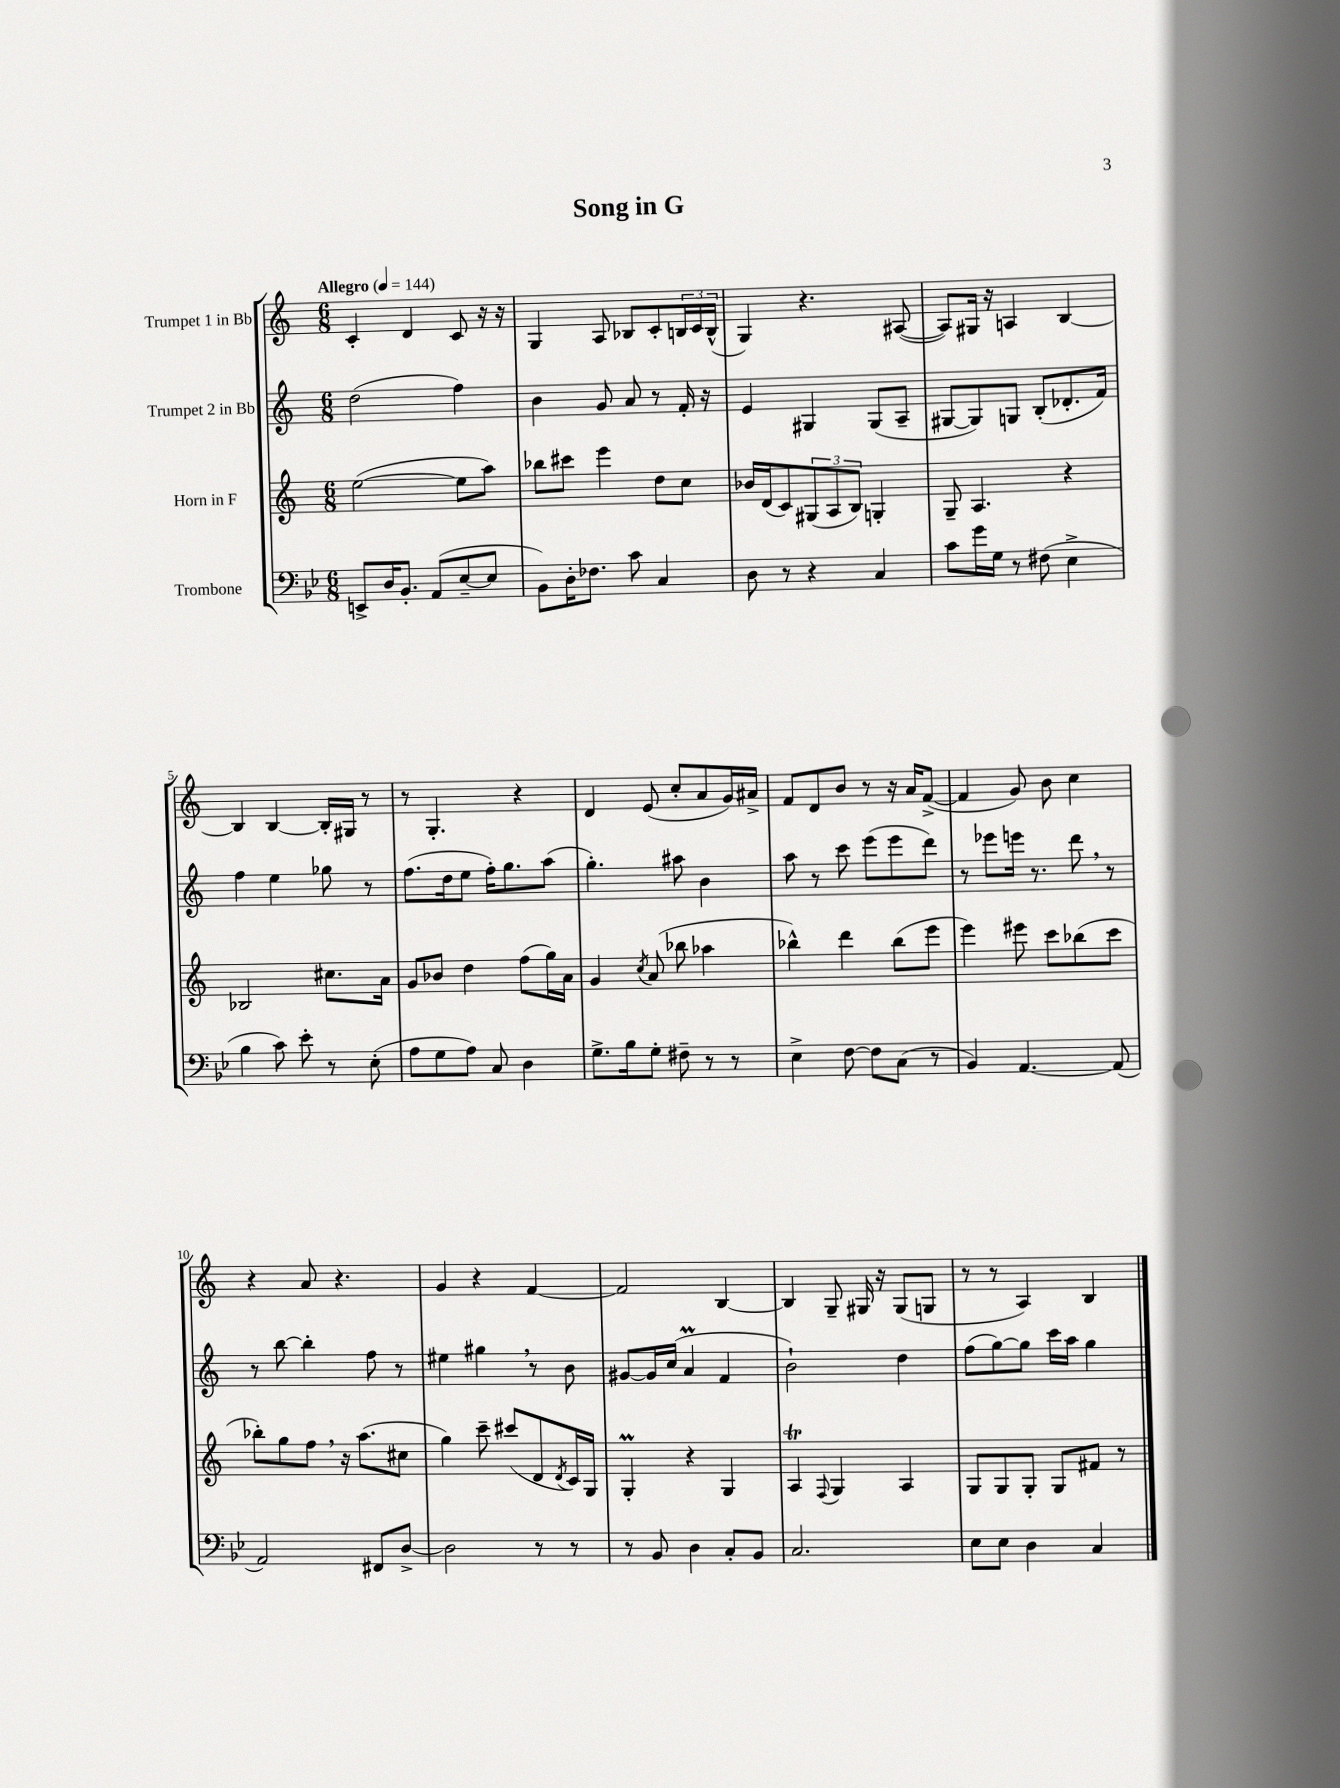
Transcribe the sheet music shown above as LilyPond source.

\header { title = "Song in G" }
<<
\new StaffGroup <<
\new Staff = "s0" \with { instrumentName = "Trumpet 1 in Bb" } {
    \clef treble \key c \major \numericTimeSignature \time 6/8 \tempo "Allegro" 4 = 144
    c'4-. d'4 c'8 r16 r16 |
    g4 a8 bes8 c'8-. \tuplet 3/2 { b16 c'16 b16-^( } |
    g4) r4. ais8~( |
    ais8) gis16 r16 a4 b4~ |
    b4 b4~ b16-. gis16 r8 |
    r8 g4.-. r4 |
    d'4 e'8( c''8-. a'8 g'16) ais'16-> |
    f'8 d'8 b'8 r8 r16 a'16 f'8~->( |
    f'4 g'8) b'8 c''4 |
    r4 a'8 r4. |
    g'4 r4 f'4~ |
    f'2 b4~ |
    b4 g8-- gis16 r16 gis8( g8 |
    r8 r8 a4) b4 \bar "|." |
}
\new Staff = "s1" \with { instrumentName = "Trumpet 2 in Bb" } {
    \clef treble \key c \major \numericTimeSignature \time 6/8
    d''2( f''4) |
    b'4 g'8 a'8 r8 f'16-. r16 |
    e'4 gis4 gis8( a8-- |
    gis8~ gis8) g8 b8-.( des'8.-. f'16) |
    f''4 e''4 ges''8 r8 |
    f''8.( d''16 e''8 f''16-.) g''8. a''8( |
    g''4.-.) ais''8 b'4 |
    a''8 r8 c'''8 e'''8( e'''8 d'''8) |
    r8 ees'''8 e'''16 r8. d'''8 \breathe r8 |
    r8 b''8~ b''4-. f''8 r8 |
    eis''4 gis''4 \breathe r8 b'8 |
    gis'8~ gis'16 c''16( a'4\prall f'4 |
    b'2-!) d''4 |
    f''8( g''8~) g''8 c'''16 a''16 g''4 \bar "|." |
}
\new Staff = "s2" \with { instrumentName = "Horn in F" } {
    \clef treble \key c \major \numericTimeSignature \time 6/8
    e''2~( e''8 a''8) |
    bes''8 cis'''8 e'''4 d''8 c''8 |
    bes'16 d'16( c'8) \tuplet 3/2 { gis8( a8 b8) } g4-. |
    g8-- a4. r4 |
    bes2 cis''8. a'16 |
    g'8 bes'8 d''4 f''8( g''16) a'16 |
    g'4 \acciaccatura { c''8 } a'8( bes''8 aes''4 |
    bes''4-^) d'''4 bes''8( e'''8 |
    e'''4) eis'''8 c'''8 bes''8( c'''8 |
    bes''8-.) g''8 f''8 \breathe r16 a''8.( cis''8 |
    g''4) c'''8-- cis'''8( d'8 \acciaccatura { d'8 } c'16) g16 |
    g4-.\prall r4 g4 |
    a4\trill \appoggiatura { f8 } g4 a4 |
    g8 g8 g8-. g8 fis'8 r8 \bar "|." |
}
\new Staff = "s3" \with { instrumentName = "Trombone" } {
    \clef bass \key bes \major \numericTimeSignature \time 6/8
    e,8-> d16 bes,8.-. a,8( ees8~-- ees8 |
    bes,8) d16-. fes8. c'8 c4 |
    d8 r8 r4 c4 |
    c'8 g'16 g16 r8 fis8( ees4-> |
    bes4 c'8) ees'8-. r8 ees8-.( |
    a8 g8 a8) c8 d4 |
    g8.-> bes16 g8-. fis8-- r8 r8 |
    ees4-> f8~ f8 c8( r8 |
    bes,4) a,4.~ a,8( |
    a,2) fis,8 d8~-> |
    d2 r8 r8 |
    r8 bes,8 d4 c8-. bes,8 |
    c2. |
    ees8 ees8 d4 c4 \bar "|." |
}
>>
>>
